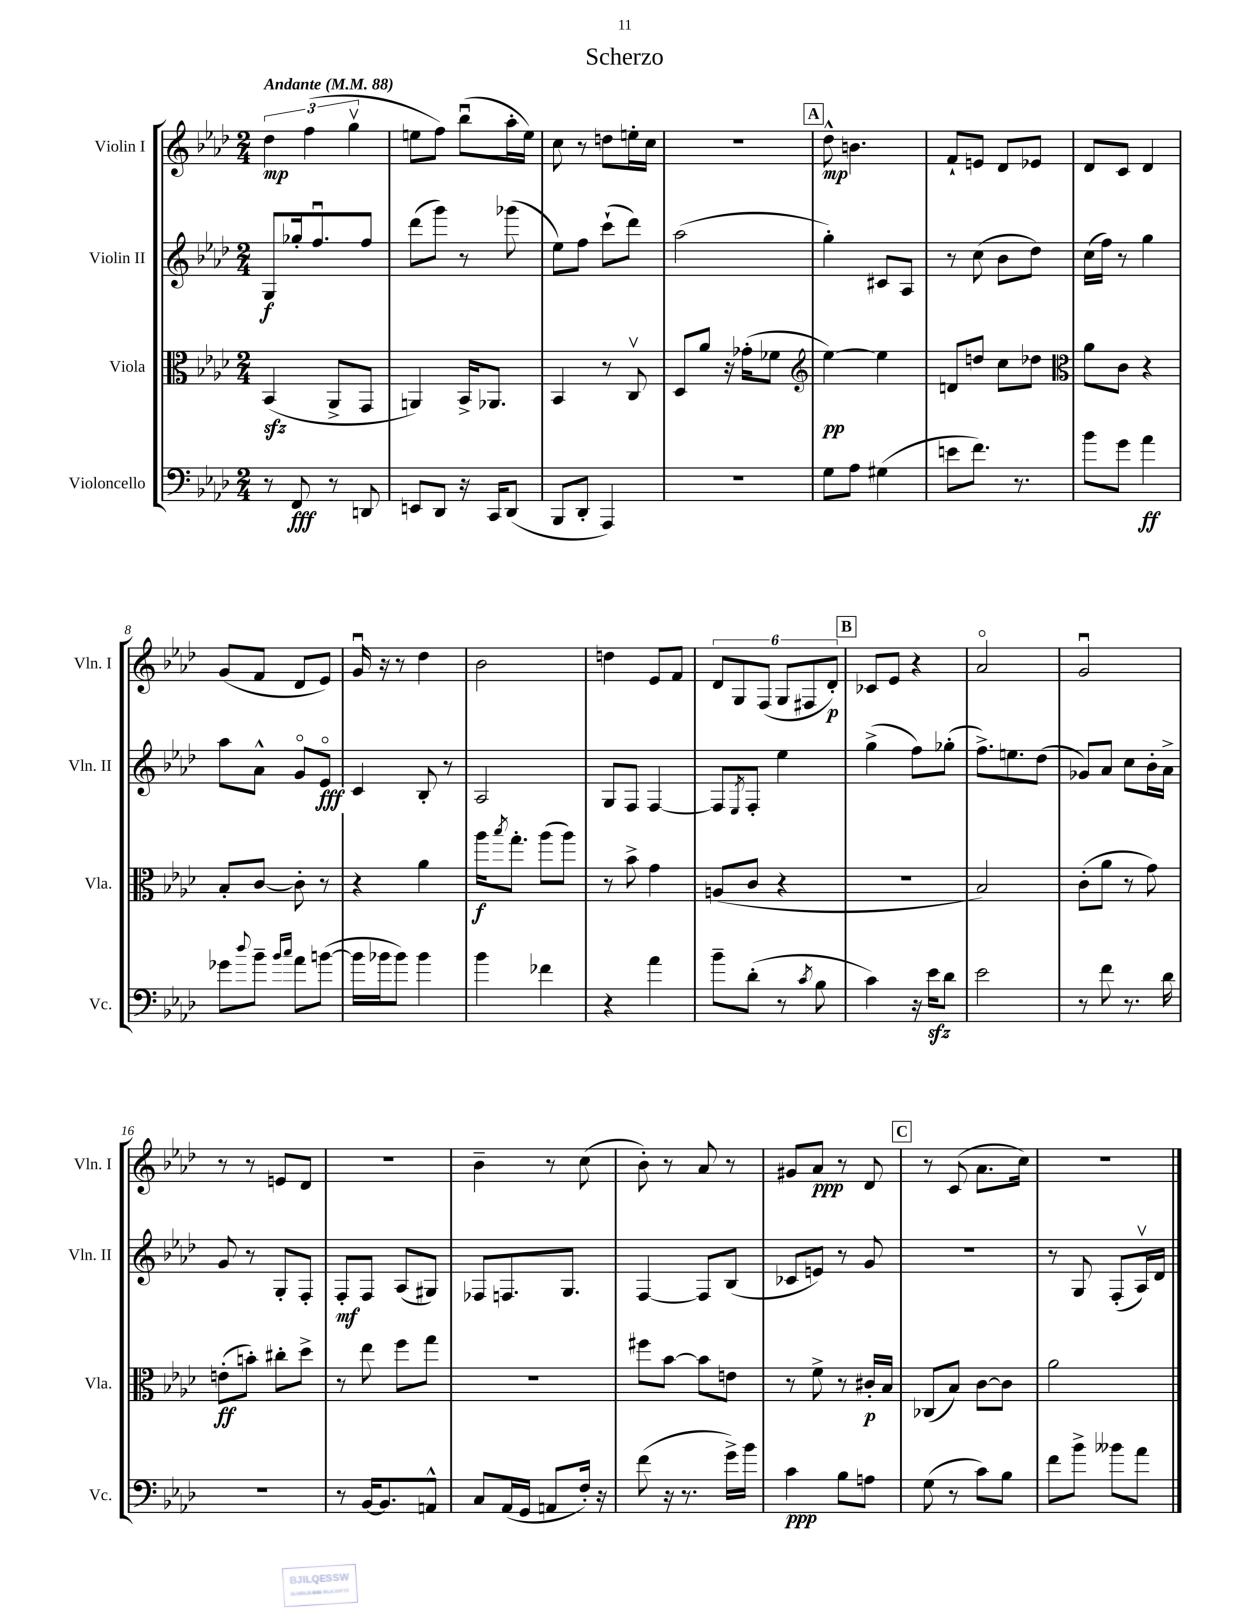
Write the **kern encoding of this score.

**kern	**dynam	**kern	**dynam	**kern	**dynam	**kern	**dynam
*part4	*part4	*part3	*part3	*part2	*part2	*part1	*part1
*staff4	*staff4	*staff3	*staff3	*staff2	*staff2	*staff1	*staff1
*I"Violoncello	*	*I"Viola	*	*I"Violin II	*	*I"Violin I	*
*I'Vc.	*	*I'Vla.	*	*I'Vln. II	*	*I'Vln. I	*
*clefF4	*	*clefC3	*	*clefG2	*	*clefG2	*
*k[b-e-a-d-]	*	*k[b-e-a-d-]	*	*k[b-e-a-d-]	*	*k[b-e-a-d-]	*
*M2/4	*	*M2/4	*	*M2/4	*	*M2/4	*
*MM88	*	*MM88	*	*MM88	*	*MM88	*
=1	=1	=1	=1	=1	=1	=1	=1
!	!	!	!	!	!	!LO:TX:a:B:t=Andante	!
8r	.	(4BB-zz/	.	8G/L	f	6dd-\	mp
8FF/	fff	.	.	16gg-X'/k	.	.	.
.	.	.	.	.	.	(6ff\	.
.	.	.	.	8.ffu/	.	.	.
8r	.	8AA-^/L	.	.	.	.	.
.	.	.	.	.	.	6ggv\	.
8DDn/	.	8GG/J	.	8ff/J	.	.	.
=2	=2	=2	=2	=2	=2	=2	=2
8EEn/L	.	4AAn/)	.	(8ddd-\L	.	8een\L	.
8DD-/J	.	.	.	8ggg\J)	.	8ff\J)	.
16r	.	16BB-^/KL	.	8r	.	(8bb-u\L	.
16CC/KL	.	8.AA-X/J	.	.	.	.	.
(8DD-/J	.	.	.	(8ggg-X\	.	16aa-'\L	.
.	.	.	.	.	.	16ee\JJ)	.
=3	=3	=3	=3	=3	=3	=3	=3
8BBB-/L	.	4BB-/	.	8ee-\L)	.	8cc\	.
8DD-'/J	.	.	.	8ff\J	.	8r	.
4AAA-/)	.	8r	.	(8ccc`\L	.	8ddn\L	.
.	.	8Cv/	.	8ddd-\J)	.	16een'\L	.
.	.	.	.	.	.	16cc\JJ	.
=4	=4	=4	=4	=4	=4	=4	=4
2r	.	8D-/L	.	(2aa-\	.	2r	.
.	.	8a-/J	.	.	.	.	.
.	.	16r	.	.	.	.	.
.	.	(16g-X'\KL	.	.	.	.	.
.	.	8f-X\J	.	.	.	.	.
!!LO:REH:place=s1:t=A
=5	=5	=5	=5	=5	=5	=5	=5
*	*	*clefG2	*	*	*	*	*
8G\L	.	[4ee-\)	pp	4gg'\)	.	8dd-^^\	mp
8A-\J	.	.	.	.	.	4.bn\	.
(4G#X\	.	4ee-\]	.	8c#X/L	.	.	.
.	.	.	.	8A-/J	.	.	.
=6	=6	=6	=6	=6	=6	=6	=6
8en\L	.	8dn/L	.	8r	.	8f`/L	.
8.f\J)	.	8ddn/J	.	(8cc\	.	8en/J	.
.	.	8cc\L	.	8b-\L	.	8d-/L	.
8.r	.	.	.	.	.	.	.
.	.	8dd-X\J	.	8dd-\J)	.	8e-X/J	.
=7	=7	=7	=7	=7	=7	=7	=7
*	*	*clefC3	*	*	*	*	*
8b-\L	.	8a-\L	.	(16cc\LL	.	8d-/L	.
.	.	.	.	16ff\JJ)	.	.	.
8g\J	.	8c\J	.	8r	.	8c/J	.
4a-\	ff	4r	.	4gg\	.	4d-/	.
!!LO:LB:g=z
=8	=8	=8	=8	=8	=8	=8	=8
8g-X\L	.	8B-'/L	.	8aa-\L	.	(8g/L	.
8qqdd-/	.	.	.	.	.	.	.
8b-~\J	.	[8c/J	.	8a-^^\J	.	8f/J	.
16qqb-/LL	.	.	.	.	.	.	.
16qqcc/JJ	.	.	.	.	.	.	.
8a-\L	.	8c'\]	.	8g/L	.	8d-/L	.
([8bn\J	.	8r	.	8e-/J	fff	8e-/J)	.
=9	=9	=9	=9	=9	=9	=9	=9
16b\LL]	.	4r	.	4c/	.	16gu/	.
16b-X\J	.	.	.	.	.	16r	.
8b-\J)	.	.	.	.	.	8r	.
4b-\	.	4a-\	.	8B-'/	.	4dd-\	.
.	.	.	.	8r	.	.	.
=10	=10	=10	=10	=10	=10	=10	=10
4b-\	.	16aa-\KL	f	2A-/	.	2b-\	.
.	.	8qbb-/	.	.	.	.	.
.	.	8.gg'\J	.	.	.	.	.
4f-X\	.	(8aa-\L	.	.	.	.	.
.	.	8aa-\J)	.	.	.	.	.
=11	=11	=11	=11	=11	=11	=11	=11
4r	.	8r	.	8G/L	.	4ddn\	.
.	.	8b-^\	.	8F/J	.	.	.
4a-\	.	4g\	.	[4F/	.	8e-/L	.
.	.	.	.	.	.	8f/J	.
=12	=12	=12	=12	=12	=12	=12	=12
8b-~\L	.	(8An/L	.	8F/L]	.	12d-/L	.
.	.	.	.	.	.	12G/	.
.	.	.	.	8qE-/	.	.	.
(8d-'\J	.	8c/J	.	8F'/J	.	.	.
.	.	.	.	.	.	(12F/J	.
8r	.	4r	.	4ee-\	.	12G/L	.
.	.	.	.	.	.	12F#X/	.
8qc/	.	.	.	.	.	.	.
8B-\	.	.	.	.	.	.	.
.	.	.	.	.	.	12d-'/J)	p
!!LO:REH:place=s1:t=B
=13	=13	=13	=13	=13	=13	=13	=13
4c\)	.	2r	.	(4gg^\	.	8c-X/L	.
.	.	.	.	.	.	8e-/J	.
16r	.	.	.	8ff\L)	.	4r	.
16e-zz\KL	.	.	.	.	.	.	.
8d-\J	.	.	.	(8gg-X'\J	.	.	.
=14	=14	=14	=14	=14	=14	=14	=14
2e-\	.	2B-/)	.	8.ff^\L)	.	2a-/	.
.	.	.	.	8.een\	.	.	.
.	.	.	.	(8dd-\J	.	.	.
=15	=15	=15	=15	=15	=15	=15	=15
8r	.	(8c'\L	.	8g-X/L)	.	2gu/	.
8f\	.	8a-\J	.	8a-/J	.	.	.
8.r	.	8r	.	8cc\L	.	.	.
.	.	8g\)	.	16b-'\L	.	.	.
16d-\	.	.	.	16a-^\JJ	.	.	.
!!LO:LB:g=z
=16	=16	=16	=16	=16	=16	=16	=16
2r	.	(8en'\L	ff	8g/	.	8r	.
.	.	8bn'\J)	.	8r	.	8r	.
.	.	8cc#X'\L	.	8G'/L	.	8en/L	.
.	.	8dd-^\J	.	8F'/J	.	8d-/J	.
=17	=17	=17	=17	=17	=17	=17	=17
8r	.	8r	.	8F'/L	mf	2r	.
[16BB-/KL	.	8ee-\	.	8F/J	.	.	.
8.BB-/]	.	.	.	.	.	.	.
.	.	8ff\L	.	(8A-/L	.	.	.
8AAn^^/J	.	8gg\J	.	8G#X/J)	.	.	.
=18	=18	=18	=18	=18	=18	=18	=18
8C/L	.	2r	.	8F-X/L	.	4b-~\	.
(16AA-/L	.	.	.	8.Fn/	.	.	.
16GG/JJ	.	.	.	.	.	.	.
8AAn/L	.	.	.	.	.	8r	.
.	.	.	.	8.G/J	.	.	.
16F'/Jk)	.	.	.	.	.	(8cc\	.
16r	.	.	.	.	.	.	.
=19	=19	=19	=19	=19	=19	=19	=19
(8f\	.	8ff#X\L	.	[4F/	.	8b-'\)	.
16r	.	[8b-\J	.	.	.	8r	.
8.r	.	.	.	.	.	.	.
.	.	8b-\L]	.	8F/L]	.	8a-/	.
16g^\LL)	.	8en\J	.	(8B-/J	.	8r	.
16b-\JJ	.	.	.	.	.	.	.
=20	=20	=20	=20	=20	=20	=20	=20
4c\	ppp	8r	.	8c-X/L	.	8g#X/L	.
.	.	8f^\	.	8en/J)	.	8a-/J	ppp
8B-\L	.	8r	.	8r	.	8r	.
8An\J	.	16c#X'/LL	p	8g/	.	8d-/	.
.	.	16B-/JJ	.	.	.	.	.
!!LO:REH:place=s1:t=C
=21	=21	=21	=21	=21	=21	=21	=21
(8G\	.	(8C-X/L	.	2r	.	8r	.
8r	.	8B-/J)	.	.	.	(8c/	.
8c\L)	.	[8c\L	.	.	.	8.a-\L	.
8B-\J	.	8c\J]	.	.	.	.	.
.	.	.	.	.	.	16cc\Jk)	.
=22	=22	=22	=22	=22	=22	=22	=22
8f\L	.	2a-\	.	8r	.	2r	.
8b-^\J	.	.	.	8G/	.	.	.
8b--X\L	.	.	.	(8F'/L	.	.	.
8a-\J	.	.	.	16A-v/L)	.	.	.
.	.	.	.	16d-/JJ	.	.	.
==	==	==	==	==	==	==	==
*-	*-	*-	*-	*-	*-	*-	*-
